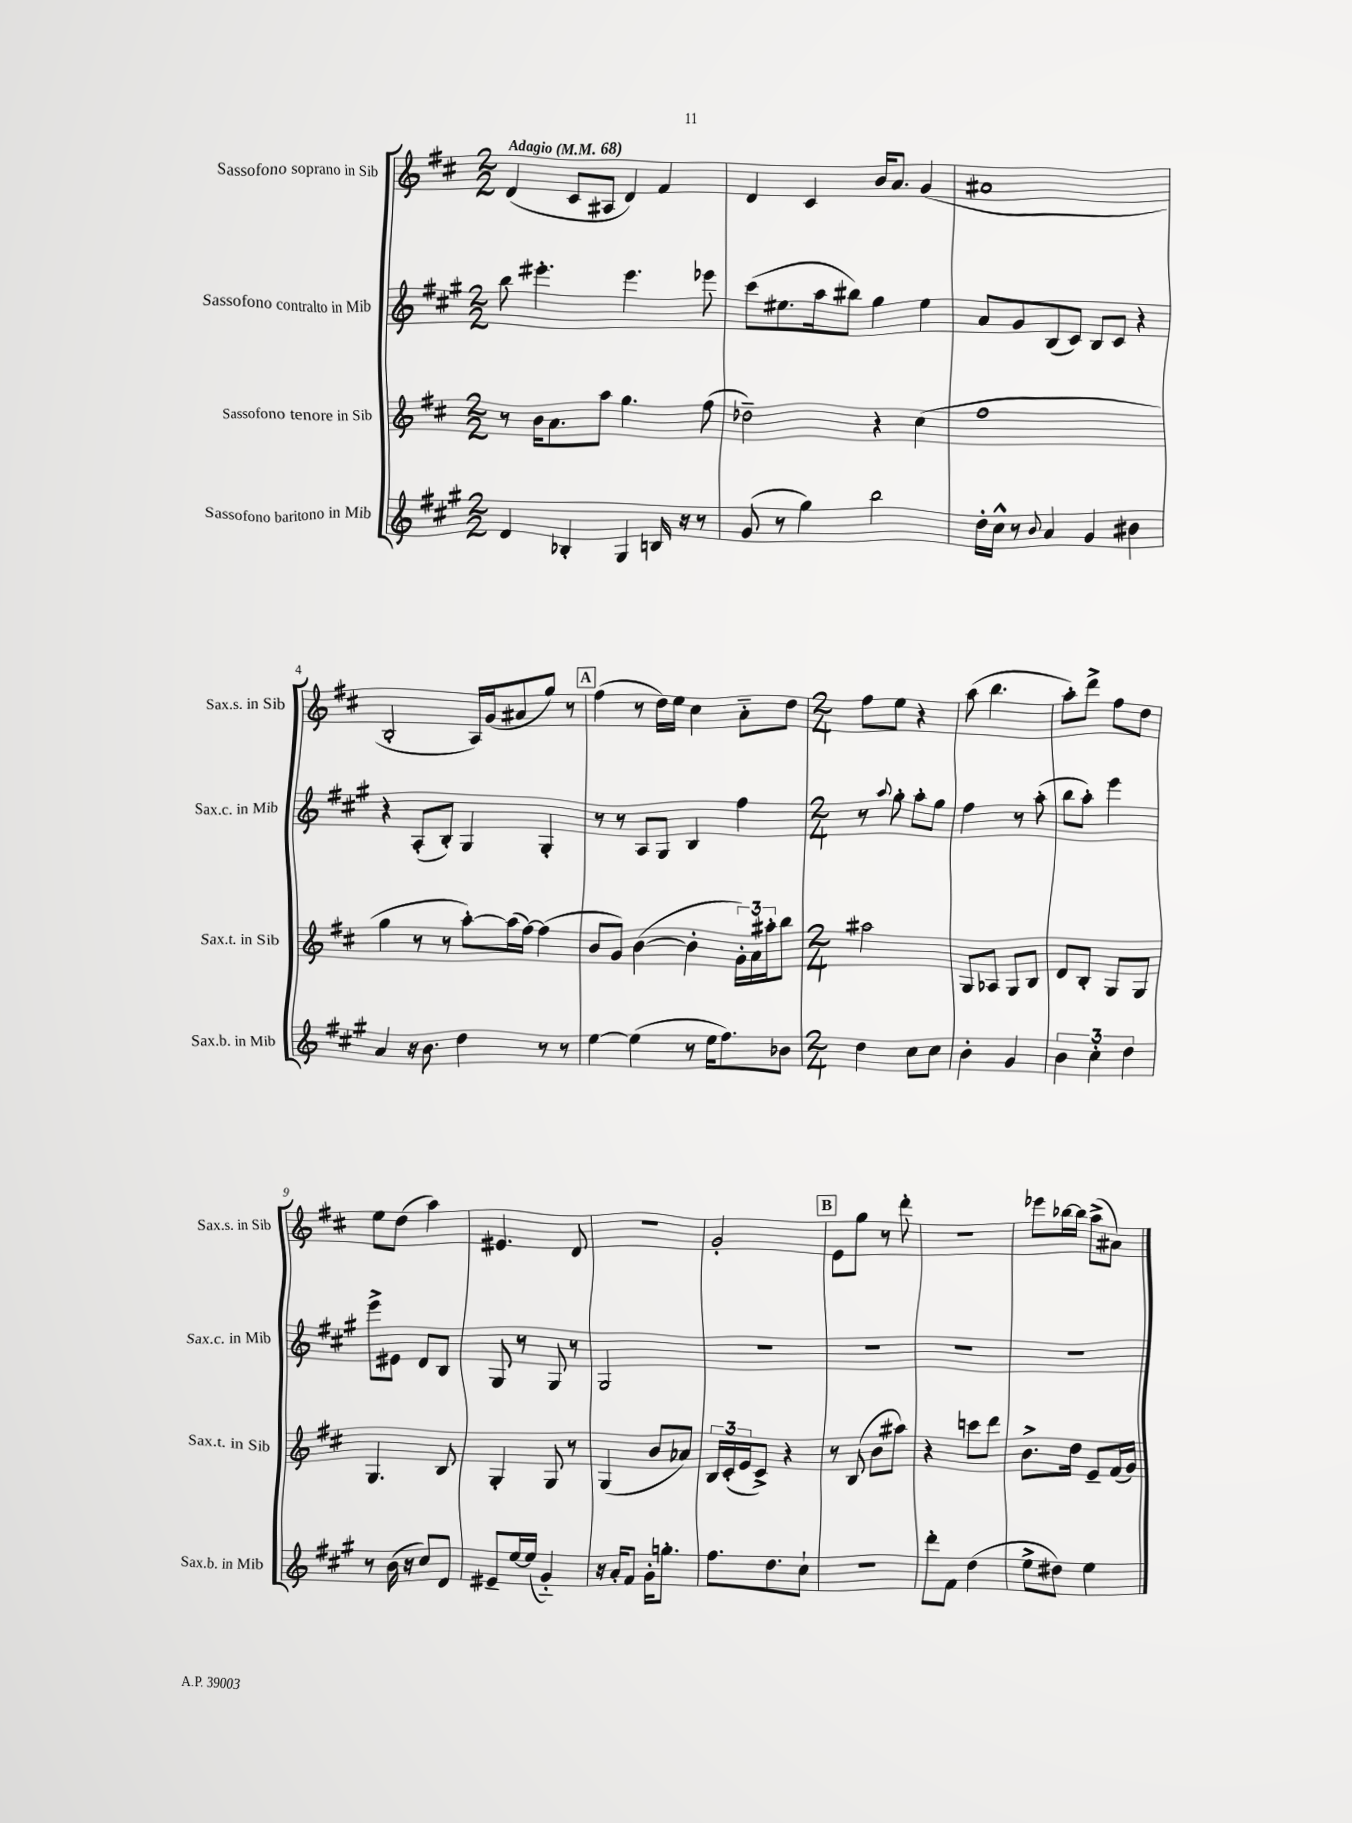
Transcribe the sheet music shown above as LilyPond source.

<<
\new StaffGroup <<
\new Staff = "s0" \with { instrumentName = "Sassofono soprano in Sib" shortInstrumentName = "Sax.s. in Sib" } {
    \clef treble \key d \major \numericTimeSignature \time 2/2 \tempo "Adagio" 4 = 68
    d'4( cis'8 ais8 d'4) fis'4 |
    d'4 cis'4 b'16 a'8. g'4( |
    ais'1 |
    b2-. a16) g'16( ais'8 g''8) r8 |
    \mark \markup { \box "A" } fis''4( r8 d''16) e''16 cis''4 a'8-_ d''8 |
    \numericTimeSignature \time 2/4 fis''8 e''8 r4 |
    a''8( b''4. |
    a''8-.) d'''8-> fis''8 d''8 |
    e''8 d''8( a''4) |
    eis'4. d'8 |
    R2 |
    g'2-. |
    \mark \markup { \box "B" } e'8 g''8 r8 d'''8-. |
    R2 |
    ees'''8 bes''16~ bes''16 a''8->( ais'8) \bar "|." |
}
\new Staff = "s1" \with { instrumentName = "Sassofono contralto in Mib" shortInstrumentName = "Sax.c. in Mib" } {
    \clef treble \key a \major \numericTimeSignature \time 2/2
    b''8 eis'''4.-. eis'''4. ees'''8 |
    cis'''8( eis''8. a''16 bis''8) gis''4 eis''4 |
    a'8 gis'8 b8( cis'8) b8 cis'8 r4 |
    r4 a8-.( b8-.) gis4 gis4-. |
    \mark \markup { \box "A" } r8 r8 a8 gis8 b4 fis''4 |
    \numericTimeSignature \time 2/4 r8 \appoggiatura { a''8 } gis''8-. a''8-. gis''8 |
    fis''4 r8 a''8-.( |
    b''8 a''8-.) e'''4 |
    e'''8-> eis'8 d'8 b8 |
    gis8 r8 gis8 r8 |
    gis2 |
    R2 |
    \mark \markup { \box "B" } R2 |
    R2 |
    R2 \bar "|." |
}
\new Staff = "s2" \with { instrumentName = "Sassofono tenore in Sib" shortInstrumentName = "Sax.t. in Sib" } {
    \clef treble \key d \major \numericTimeSignature \time 2/2
    r8 b'16 a'8. a''8 g''4. fis''8( |
    des''2--) r4 cis''4( |
    fis''1 |
    g''4 r8 r8 a''8~-.) a''16( fis''16~) fis''4( |
    \mark \markup { \box "A" } b'8 g'8) b'4~( b'4-. \tuplet 3/2 { g'16-.) a'16 ais''16-. } b''8 |
    \numericTimeSignature \time 2/4 ais''2 |
    g8 aes8 g8 b8 |
    d'8 b8-. g8 g8 |
    g4. b8 |
    g4-. g8 r8 |
    g4( b'8 aes'8) |
    \tuplet 3/2 { b16 cis'16-.( e'16 } cis'8->) r4 |
    \mark \markup { \box "B" } r8 b8( b'8 ais''8) |
    r4 c'''8 d'''8 |
    b'8.-> d''16 e'8-- fis'16( g'16) \bar "|." |
}
\new Staff = "s3" \with { instrumentName = "Sassofono baritono in Mib" shortInstrumentName = "Sax.b. in Mib" } {
    \clef treble \key a \major \numericTimeSignature \time 2/2
    d'4 bes4-. gis4 b16 r16 r8 |
    gis'8( r8 gis''4) b''2 |
    d''16-. cis''16-^ r8 \appoggiatura { b'8 } a'4 gis'4 bis'4 |
    a'4 r16 b'8. d''4 r8 r8 |
    \mark \markup { \box "A" } e''4~ e''4( r8 e''16 fis''8.) bes'8 |
    \numericTimeSignature \time 2/4 d''4 cis''8 cis''8 |
    b'4-. gis'4 |
    \tuplet 3/2 { b'4 cis''4-. d''4 } |
    r8 b'16( r16 cis''8) d'8 |
    eis'8-- e''16~ e''16( gis'4-_) |
    r16 a'16-. fis'8 gis'16-. g''8.-. |
    fis''8. d''8. cis''8-! |
    \mark \markup { \box "B" } R2 |
    d'''8-. fis'8 d''4( |
    e''8-> dis''8) e''4 \bar "|." |
}
>>
>>
